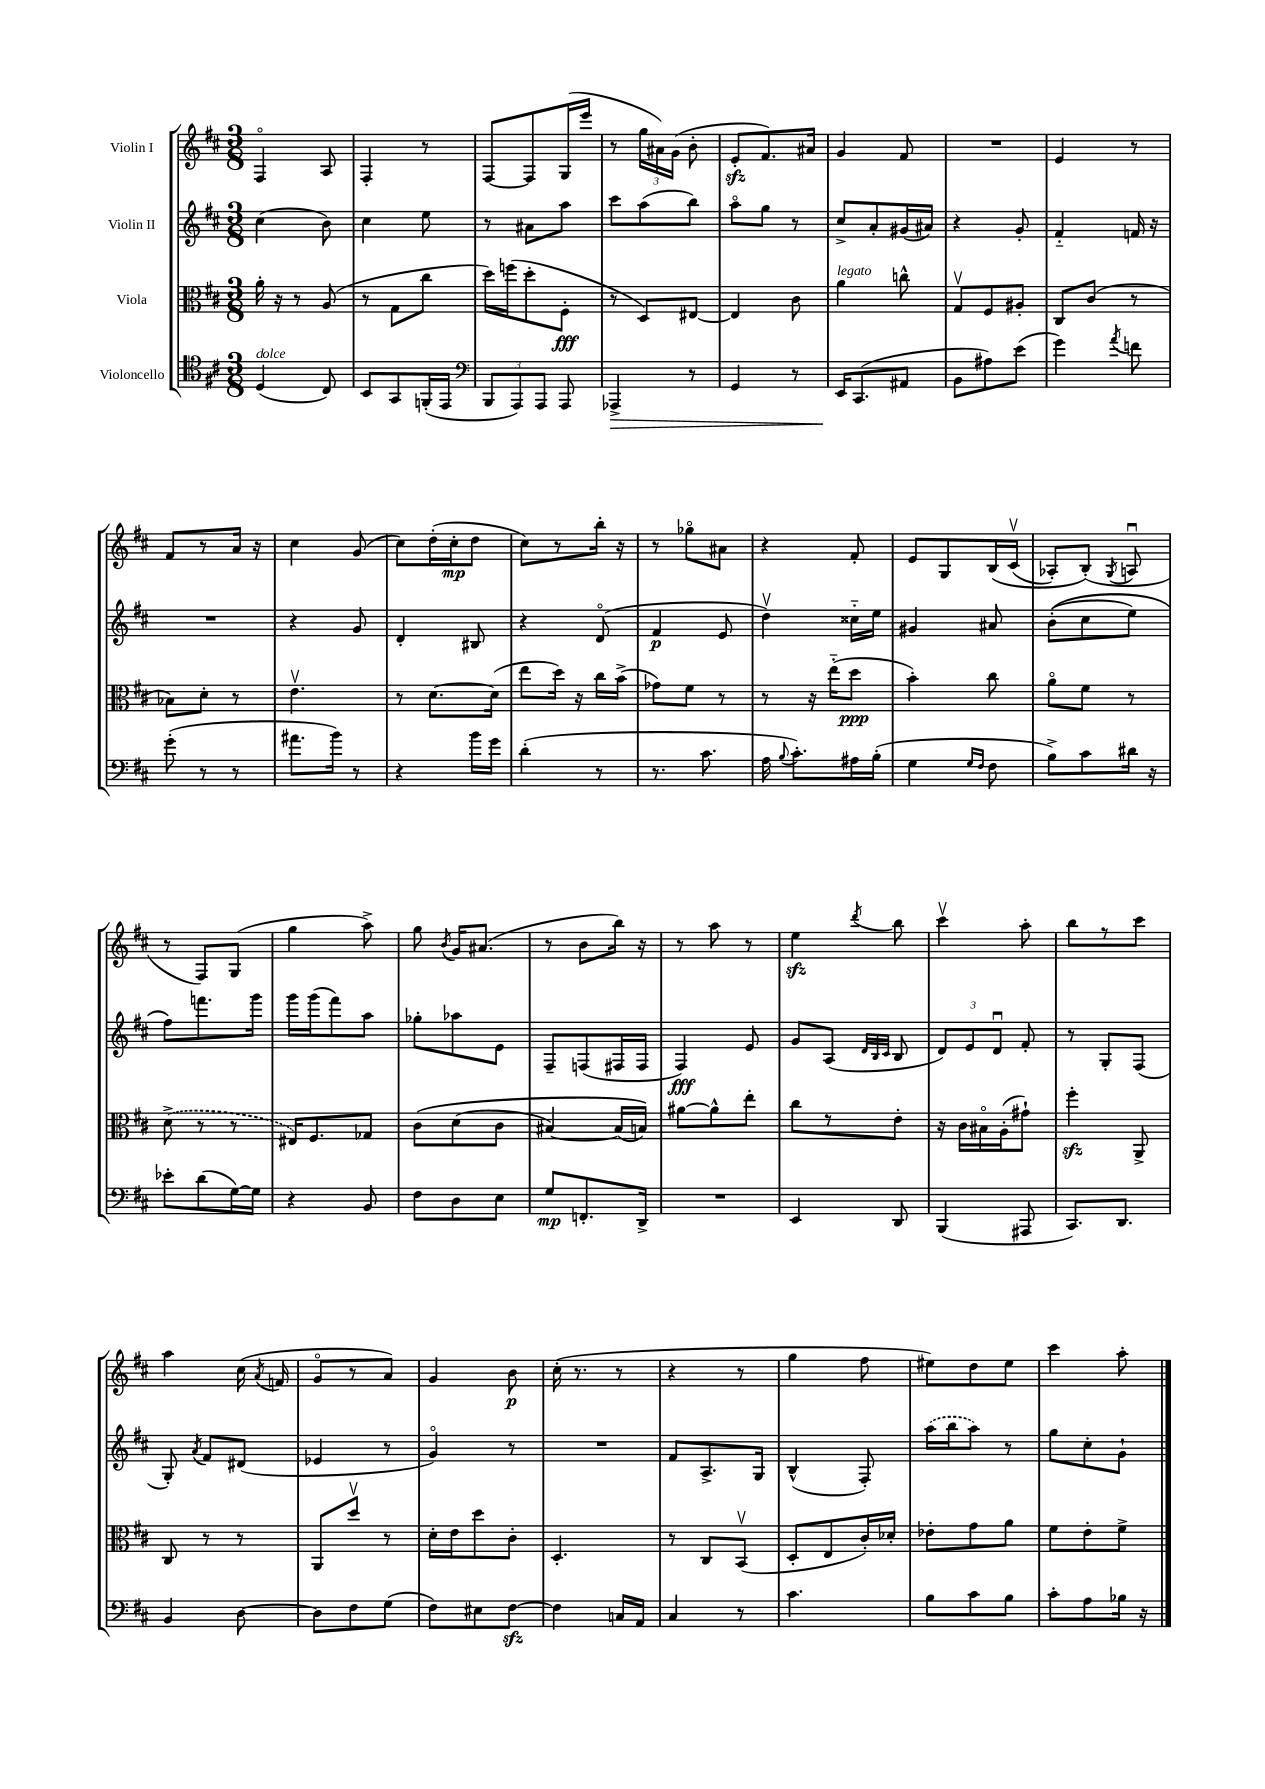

**kern	**kern	**kern	**kern
*staff4	*staff3	*staff2	*staff1
*clefC4	*clefC3	*clefG2	*clefG2
*k[f#c#]	*k[f#c#]	*k[f#c#]	*k[f#c#]
*M3/8	*M3/8	*M3/8	*M3/8
(4D/	16a'\	(4cc#\	4F#o/
.	16r	.	.
.	8r	.	.
8C#/)	(8A/	8b\)	8A/
=	=	=	=
8BB/L	8r	4cc#\	4F#'/
8GG/	8G\L	.	.
(16FF'/L	8cc#\J	8ee\	8r
16EE/JJ	.	.	.
=	=	=	=
*clefF4	*	*	*
12BBB/L	16dd\LL)	8r	[8F#/L
.	(16ff\J	.	.
12AAA/)	.	.	.
.	8dd'\	8a#\L	8F#/]
12AAA/J	.	.	.
8AAA/	8F#'\J	8aa\J	(16G/L
.	.	.	16eee/JJ
=	=	=	=
4AAA-^/	8r	8ccc#\L	8r
.	8D/L)	(8aa\	24gg\LL
.	.	.	24a#\)
.	.	.	(24g\JJ
8r	[8E#/J	8bb\J)	8b'\
=	=	=	=
4GG/	4E#/]	8aao\L	8e'/L
.	.	8gg\J	8.f#/)
8r	8c#\	8r	.
.	.	.	16a#/Jk
=	=	=	=
16EE/LK	4a\	8cc#^/L	4g/
(8.CC#/	.	.	.
.	.	8a'/	.
8AA#/J	8cc^^\	(16g#/L	8f#/
.	.	16a#/JJ)	.
=	=	=	=
8BB\L	8Gv/L	4r	4.r
8A#\)	8F#/	.	.
(8e\J	8A#'/J	8g'/	.
=	=	=	=
4g\)	8C#/L	4f#'~/	4e/
.	(8c#/J	.	.
8qa/	.	.	.
8f\	8r	16f/	8r
.	.	16r	.
=	=	=	=
(8g'\	8B-\L)	4.r	8f#/L
8r	8d'\J	.	8r
8r	8r	.	16a/Jk
.	.	.	16r
=	=	=	=
8.a#\L	4.ev\	4r	4cc#\
16b\Jk)	.	.	.
8r	.	8g/	(8g/
=	=	=	=
4r	8r	4d'/	8cc#\L)
.	[8.d\L	.	(16dd'\L
.	.	.	16cc#'\J
16b\LL	.	8B#/	8dd\J
16g\JJ	(16d\]Jk	.	.
=	=	=	=
(4d'\	8ee\L	4r	8cc#\L)
.	16dd\Jk)	.	8r
.	16r	.	.
8r	16cc#\LL	(8do/	16bb'\Jk
.	(16b^\JJ	.	16r
=	=	=	=
8.r	8g-\L)	4f#/	8r
.	8f#\J	.	8gg-o\L
8.c#\	.	.	.
.	8r	8e/	8a#\J
=	=	=	=
16A\	8r	4ddv\)	4r
8qqB/	.	.	.
8.c#'\L)	.	.	.
.	16r	.	.
.	(16ee'~\LK	.	.
16A#\L	8dd\J	16cc##'~\LL	8f#'/
(16B'\JJ	.	16ee\JJ	.
=	=	=	=
4G\	4b'\)	4g#/	8e/L
.	.	.	8G/
16qqG/LL	.	.	.
16qqF#/JJ	.	.	.
8F#\	8cc#\	8a#/	&(16B/L
.	.	.	(16c#v/JJ
=	=	=	=
8B^\L)	8ao\L	&((8b'\L	8A-'/L)
8c#\	8f#\J	8cc#\	(8B'/J&)
.	.	.	8qG/
16d#\Jk	8r	8ee\J)	8Au/
16r	.	.	.
=	=	=	=
8e-'\L	(8d^\	8ff#\L&)	8r
(8d\	8r	8.fff\	8F#/L)
[16G\L)	8r	.	(8G/J
16G\]JJ	.	16ggg\Jk	.
=	=	=	=
4r	16E#/LK)	16ggg\LL	4gg\
.	8.F#/	(16ggg\J	.
.	.	8fff#\)	.
8BB/	8G-/J	8aa\J	8aa^\)
=	=	=	=
8F#\L	&(8c#\L	8gg-'\L	8gg\
.	.	.	8qb/
8D\	(8d\	8aa-\	16g/LK
.	.	.	(8.a#/J
8E\J	8c#\J	8e\J	.
=	=	=	=
8G/L	[4B#/)	8F#~/L	8r
8.FF'/	.	(8F/	8b\L
.	(16B#/]LL	16F#/L	16bb\Jk)
16DD^/Jk	16B/JJ)&)	16F#/JJ	16r
=	=	=	=
4.r	[8a#\L	4F#/)	8r
.	8a#^^\]	.	8aa\
.	8ee'\J	8e/	8r
=	=	=	=
4EE/	8cc#\L	8g/L	4ee\
.	8r	(8A/J	.
.	.	32qqd/LLL	.
.	.	32qqB/	.
.	.	32qqc#/JJJ	8qddd/
8DD/	8e'\J	8B/	8bb\
=	=	=	=
(4BBB/	16r	12d/L)	4ccc#v\
.	16c#\LL	.	.
.	.	12e/	.
.	16B#o\	.	.
.	.	12du/J	.
.	(16A'\J	.	.
8AAA#/	8g#`\J)	8f#'/	8aa'\
=	=	=	=
8.CC#/L)	4ff#'\	8r	8bb\L
.	.	8G'/L	8r
8.DD/J	.	.	.
.	8AA^/	(8F#/J	8ccc#\J
=	=	=	=
4BB/	8C#/	8G'/)	4aa\
.	.	8qa/	.
.	8r	8f#/L	.
[8D\	8r	(8d#/J	(16cc#\
.	.	.	8qa/
.	.	.	16f/
=	=	=	=
8D\]L	8AA/L	4e-/	8go/L
8F#\	8ddv/J	.	8r
(8G\J	8r	8r	8a/J)
=	=	=	=
8F#\L)	16d'\LL	4go/)	4g/
.	16e\J	.	.
8E#\	8dd\	.	.
[8F#\J	8c#'\J	8r	8b\
=	=	=	=
4F#\]	4.D'/	4.r	(16cc#'\
.	.	.	8.r
16C/LL	.	.	8r
16AA/JJ	.	.	.
=	=	=	=
4C#/	8r	8f#/L	4r
.	8C#/L	8.A^/	.
8r	(8BBv/J	.	8r
.	.	16G/Jk	.
=	=	=	=
4.c#\	8D'/L	(4B^^/	4gg\
.	8E/	.	.
.	16c#'/L)	8F#'/)	8ff#\
.	16d-'/JJ	.	.
=	=	=	=
8B\L	8e-'\L	(16aa\LL	8ee#\L)
.	.	16bb\J	.
8c#\	8g\	8aa\J)	8dd\
8B\J	8a\J	8r	8ee#\J
=	=	=	=
8c#'\L	8f#\L	8gg\L	4ccc#\
8A\	8e'\	8cc#'\	.
16B-\Jk	8f#^\J	8g`\J	8aa'\
16r	.	.	.
==	==	==	==
*-	*-	*-	*-
